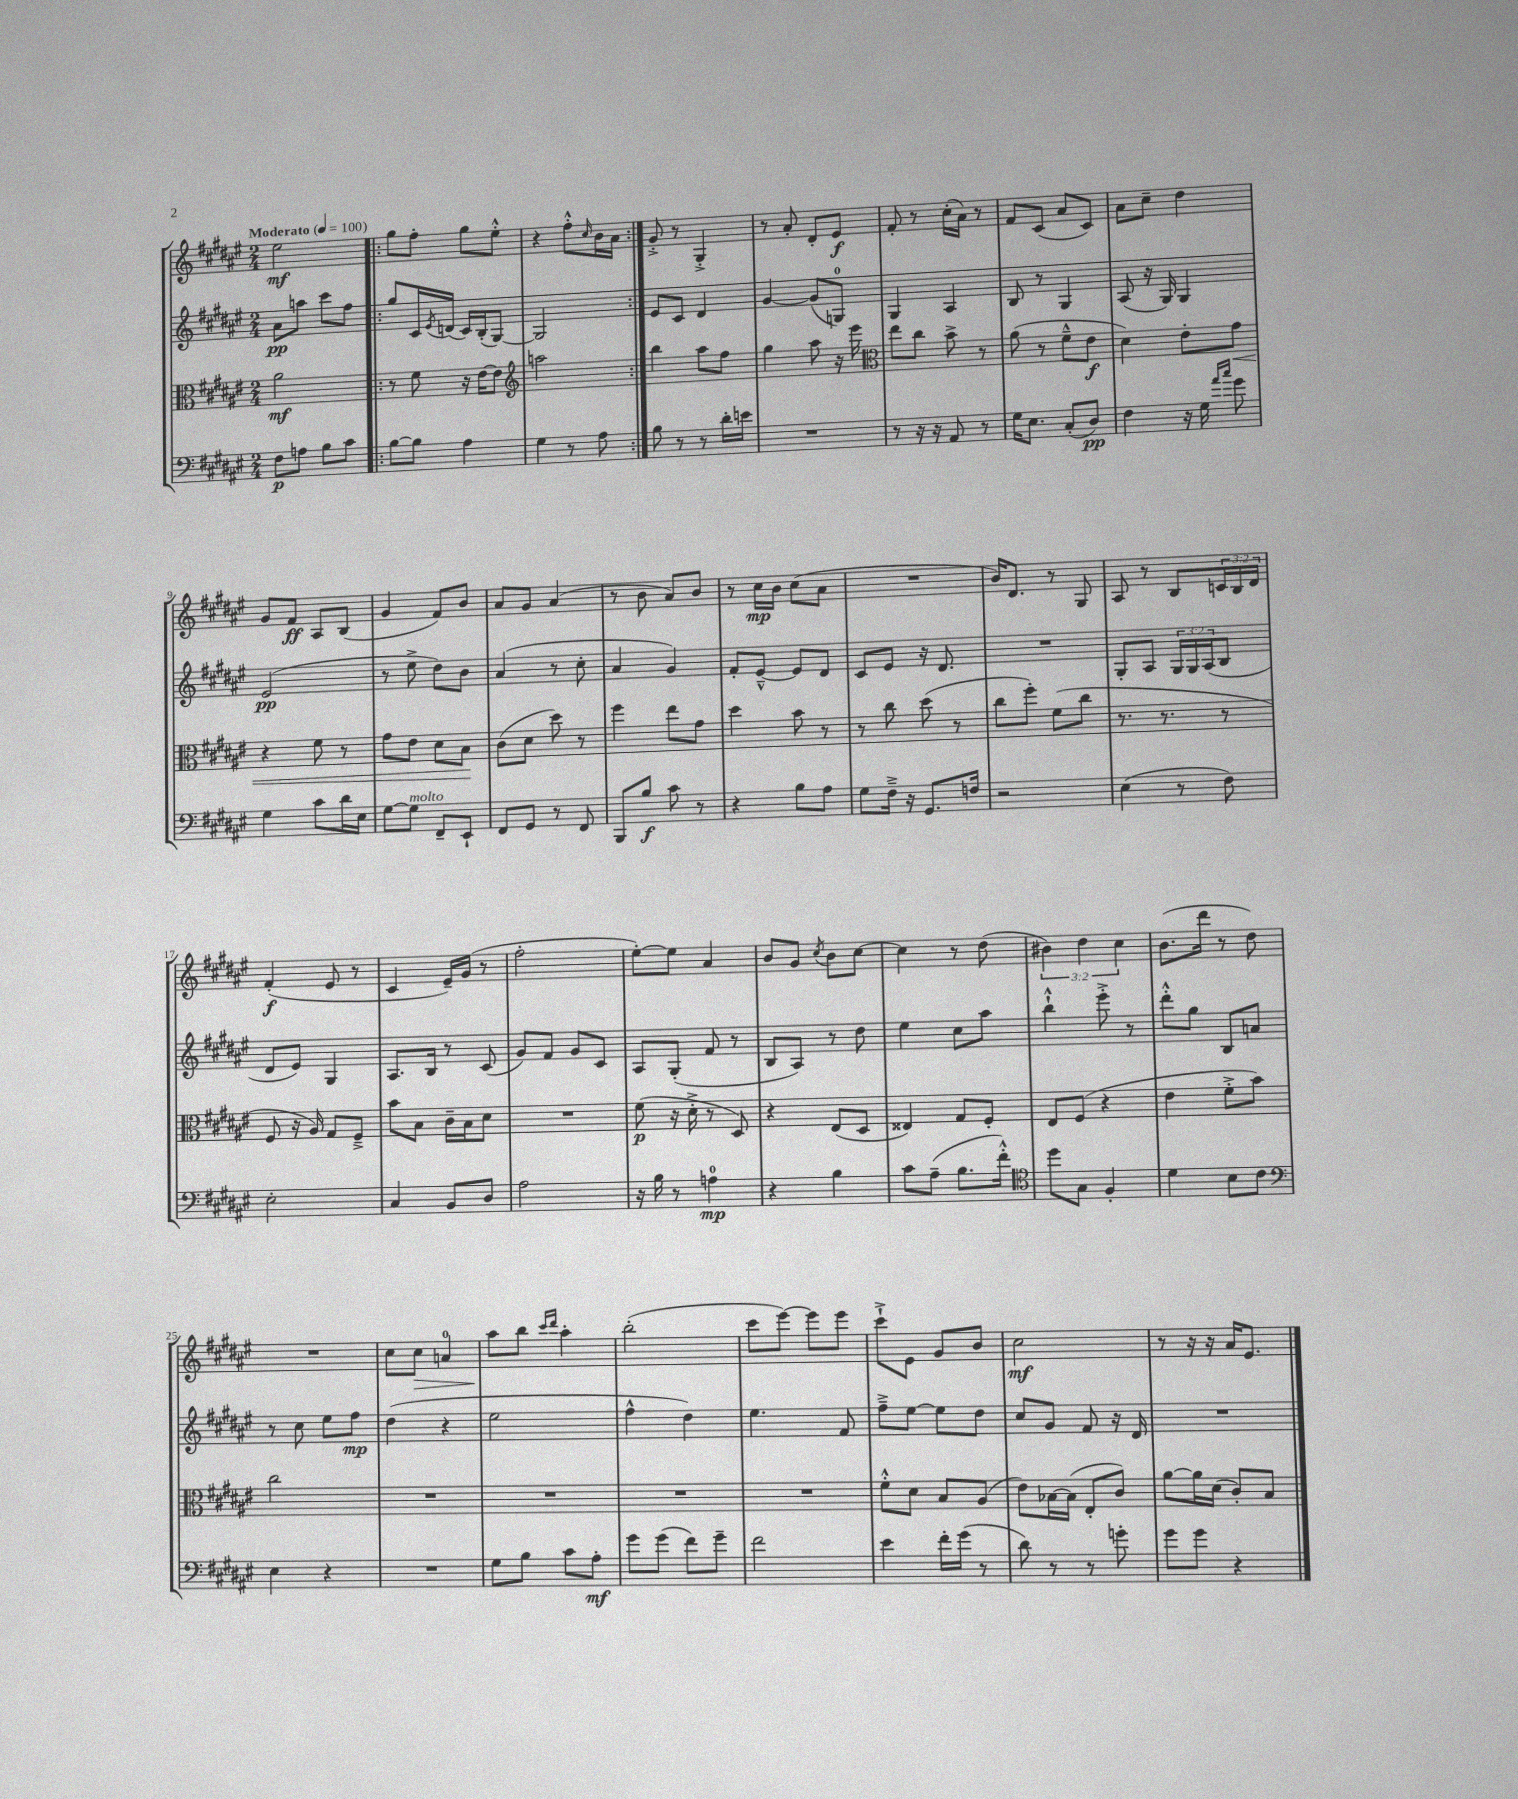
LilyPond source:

<<
\new StaffGroup <<
\new Staff = "s0" {
    \clef treble \key fis \major \numericTimeSignature \time 2/4 \override Staff.TupletNumber.text = #tuplet-number::calc-fraction-text \tempo "Moderato" 4 = 100
    eis''2\mf |
    \repeat volta 2 { gis''8 fis''8-. gis''8 eis''8-.-^ |
    r4 fis''8-.-^ \grace { cis''16 } b'16 ais'16 | }
    gis'8-.-> r8 gis4-.-> |
    r8 ais'8-. dis'8-. eis'8\f |
    fis'8-. r8 cis''16-.( ais'16) r8 |
    fis'8 cis'8( ais'8 cis'8) |
    ais'8 cis''8-- dis''4 |
    gis'8 fis'8\ff ais8 b8( |
    gis'4 fis'8) b'8 |
    ais'8 gis'8 ais'4( |
    r8 b'8 ais'8) b'8 |
    r8 cis''16\mp b'16 cis''8( ais'8 |
    R2 |
    b'16) dis'8. r8 gis8 |
    ais8 r8 b8 \tuplet 3/2 { c'16 b16 dis'16 } |
    fis'4-.\f( eis'8 r8 |
    cis'4 eis'16--) gis'16( r8 |
    fis''2-. |
    eis''8~-.) eis''8 ais'4 |
    b'8 gis'8 \acciaccatura { cis''8 } b'8 cis''8~ |
    cis''4 r8 dis''8( |
    \tuplet 3/2 { bis'4) dis''4 cis''4 } |
    b'8.( dis'''16 r8 dis''8) |
    R2 |
    cis''8 cis''8\> a'4-0 |
    ais''8\! b''8 \grace { cis'''16 dis'''16 } ais''4-. |
    b''2-.( |
    cis'''8 eis'''8~) eis'''8 eis'''8 |
    cis'''8-!-> eis'8 gis'8 b'8 |
    cis''2\mf |
    r8 r16 r16 ais'16 eis'8. \bar "|." |
}
\new Staff = "s1" {
    \clef treble \key fis \major \numericTimeSignature \time 2/4 \override Staff.TupletNumber.text = #tuplet-number::calc-fraction-text
    ais'8\pp a''8 cis'''8 fis''8 |
    \repeat volta 2 { gis''8 cis'16 \acciaccatura { eis'8 } d'16( cis'16) b16-.( gis8~) |
    gis2 | }
    eis'8 cis'8 dis'4 |
    gis'4~ gis'8( g8-0) |
    gis4 ais4 |
    b8 r8 gis4 |
    ais8( r16 gis16) gis4 |
    eis'2\pp( |
    r8 eis''8-> dis''8) b'8 |
    ais'4( r8 cis''8-. |
    ais'4 gis'4) |
    fis'8-. eis'8~---^ eis'8 dis'8 |
    cis'8 eis'8 r16 dis'8. |
    R2 |
    gis8-. ais8 \tuplet 3/2 { gis16 gis16 ais16( } b8 |
    dis'8 eis'8) gis4 |
    ais8. b16 r8 cis'8( |
    gis'8) fis'8 gis'8 cis'8 |
    ais8 gis8-.( fis'8 r8 |
    b8 ais8) r8 dis''8 |
    eis''4 cis''8 ais''8 |
    b''4-!-^ eis'''8-.-> r8 |
    dis'''8-.-^ gis''8 b8 a'8 |
    r8 cis''8 eis''8 fis''8\mp |
    dis''4( r4 |
    eis''2 |
    fis''4-^ dis''4) |
    eis''4. fis'8 |
    fis''8---> eis''8~ eis''8 dis''8 |
    cis''8 gis'8 fis'8 r16 dis'16 |
    R2 \bar "|." |
}
\new Staff = "s2" {
    \clef alto \key fis \major \numericTimeSignature \time 2/4
    ais'2\mf |
    \repeat volta 2 { r8 fis'8 r16 eis'16~ eis'8 |
    \clef treble a''2 | }
    b''4 ais''8 fis''8 |
    gis''4 ais''8 r16 eis'''16 |
    \clef alto eis''8 cis''8 b'8-> r8 |
    ais'8( r8 fis'8---^ eis'8\f |
    dis'4) eis'8-. gis'8\< |
    r4 fis'8 r8 |
    gis'8 eis'8 dis'8 b8\! |
    cis'8( dis'8 dis''8) r8 |
    fis''4 eis''8 gis'8 |
    dis''4 b'8 r8 |
    r8 cis''8 dis''8( r8 |
    cis''8 fis''8-.) fis'8( cis''8 |
    r8. r8. r8 |
    fis8 r16 ais16) gis8 fis8---> |
    b'8 b8 cis'16-- b16 dis'8 |
    R2 |
    fis'8\p( r16 dis'16-.-> r8 dis8) |
    r4 eis8( dis8 |
    eisis4) gis8 fis8-. |
    eis8 fis8( r4 |
    eis'4 fis'8-.-> b'8) |
    cis''2 |
    R2 |
    R2 |
    R2 |
    R2 |
    fis'8-.-^ dis'8 b8 ais8( |
    eis'8) bes16~ bes16( eis8-. cis'8) |
    ais'8~ ais'16 dis'16( cis'8-.) b8 \bar "|." |
}
\new Staff = "s3" {
    \clef bass \key fis \major \numericTimeSignature \time 2/4
    fis8\p a8 b8 cis'8 |
    \repeat volta 2 { b8~ b8 ais4 |
    gis4 r8 ais8 | }
    b8 r8 r8 dis'16-. e'16 |
    R2 |
    r8 r16 r16 ais,8 r8 |
    gis16 eis8. cis8-.( dis8\pp) |
    fis4 r16 gis16 \grace { ais'16 cis''16 } gis'8 |
    gis4 cis'8 dis'16 eis16 |
    gis8~ gis8^\markup { \italic "molto" } fis,8-- eis,8-! |
    fis,8 gis,8 r8 fis,8 |
    b,,8 b8\f cis'8 r8 |
    r4 b8 ais8 |
    gis8 fis16---> r16 gis,8. f16 |
    r2 |
    eis4( r8 fis8) |
    eis2-. |
    cis4 b,8 dis8 |
    ais2 |
    r16 b16 r8 a4-0\mp |
    r4 b4 |
    cis'8 ais8--( b8. fis'16-.-^) |
    \clef tenor dis''8 gis8 fis4-. |
    dis'4 b8 cis'8 |
    \clef bass eis4 r4 |
    R2 |
    gis8 b8 cis'8 ais8-.\mf |
    gis'8 gis'8( fis'8) gis'8-- |
    fis'2 |
    eis'4 fis'16-. gis'16( r8 |
    dis'8) r8 r8 g'8-. |
    gis'8 gis'8 r4 \bar "|." |
}
>>
>>
